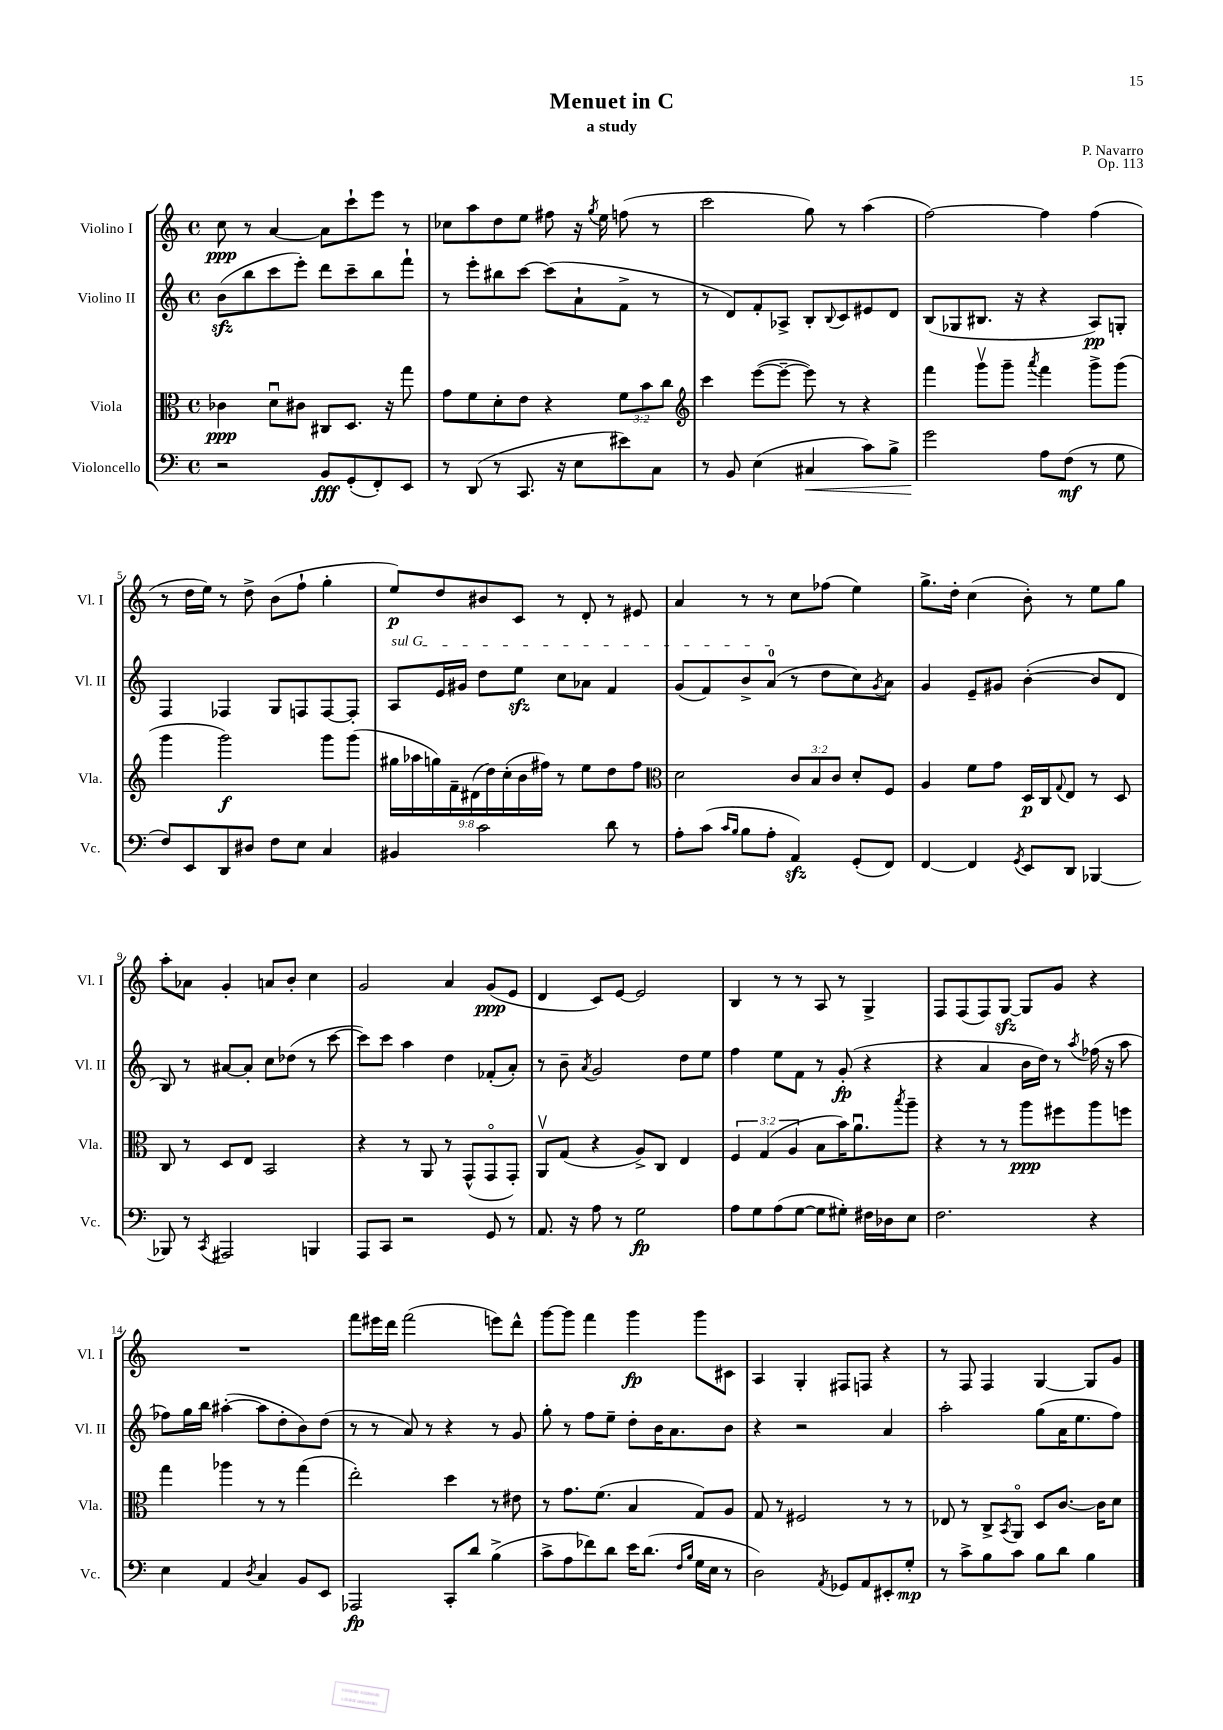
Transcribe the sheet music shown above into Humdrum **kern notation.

**kern	**kern	**kern	**kern
*staff4	*staff3	*staff2	*staff1
*clefF4	*clefC3	*clefG2	*clefG2
*k[]	*k[]	*k[]	*k[]
*M4/4	*M4/4	*M4/4	*M4/4
*met(c)	*met(c)	*met(c)	*met(c)
2r	4c-\	(8b\L	8cc\
.	.	8bb\	8r
.	8du\L	8ccc\	[4a/
.	8c#\J	8eee'\J)	.
8BB/L	8C#/L	8ddd\L	8a\]L
(8GG'/	8.D/J	8ccc~\	8ccc`\
8FF'/)	.	8bb\	8eee\J
.	16r	.	.
8EE/J	8gg\	8fff`\J	8r
=	=	=	=
8r	8g\L	8r	8cc-\L
(8DD/	8f\	8eee'\L	8aa\
8r	8d'\	8bb#\	8dd\
8.CC/	8e\J	[8ccc\J	8ee\J
.	4r	(8ccc\]L	8ff#\
16r	.	.	.
8E\L	.	8a`\	16r
.	.	.	8qgg/
.	.	.	16ee\
8e#\)	12f\L	8f^\J	(8ff\
.	12b\	.	.
8C\J	.	8r	8r
.	12cc\J	.	.
=	=	=	=
*	*clefG2	*	*
8r	4ccc\	8r	2ccc\
8BB/	.	8d/L)	.
(4E\	([8eee\L	8f'/	.
.	8eee~\_J	8A-^/J	.
4C#/	8eee\])	8B'/L	8gg\)
.	.	8qqB/	.
.	8r	8c/	8r
8c\L)	4r	8e#/	(4aa\
8B^\J	.	8d/J	.
=	=	=	=
2g\	4fff\	(8B/L	[2ff\)
.	.	8G-/	.
.	8gggv\L	8.B#/J	.
.	8ggg~\J	.	.
.	.	16r	.
.	8qaaa/	.	.
8A\L	4fff\	4r	4ff\]
(8F\J	.	.	.
8r	8ggg^\L	8A/L)	(4ff\
8G\	(8ggg\J	8G'/J	.
=	=	=	=
8F/L)	4ggg\	4F/	8r
8EE/	.	.	16dd\LL
.	.	.	16ee\JJ)
8DD/	2ggg\)	4F-/	8r
8D#/J	.	.	8dd^\
8F\L	.	8G/L	(8b\L
8E\J	.	8F/	8ff`\J
4C/	8ggg\L	[8F/	4gg'\
.	(8ggg\J	8F'/]J	.
=	=	=	=
4BB#/	18gg#\LL	8A/L	8ee/L)
.	18aa-\	.	.
.	18gg\)	.	.
.	.	16e/L	8dd/
.	18f~\	.	.
.	.	16g#/JJ	.
.	(18d#\	.	.
2c\	.	8dd\L	8b#/
.	18dd\)	.	.
.	(18cc'\	.	.
.	.	8ee\J	8c/J
.	18b\	.	.
.	18ff#\JJ)	.	.
.	8r	8cc\L	8r
.	8ee\L	8a-\J	8d'/
8d\	8dd\	4f/	8r
8r	8ff#\J	.	8e#/
=	=	=	=
*	*clefC3	*	*
8A'\L	2d\	(8g/L	4a/
(8c\J	.	8f/)	.
16qqc/LL	.	.	.
16qqB/JJ	.	.	.
8B\L	.	8b^/	8r
8A'\J	.	(8a/J	8r
4AA/)	12c/L	8r	8cc\L
.	12B/	.	.
.	.	8dd\L	(8ff-\J
.	12c/J	.	.
(8GG'/L	8d'/L	8cc\)	4ee\)
.	.	8qg/	.
8FF/J)	8F/J	8a\J	.
=	=	=	=
[4FF/	4A/	4g/	8.gg^\L
.	.	.	16dd'\Jk
4FF/]	8f\L	8e~/L	(4cc\
.	8g\J	8g#/J	.
8qGG/	.	.	.
8EE/L	16D/LL	([4b'\	8b'\)
.	16C/J	.	.
.	8qqG/	.	.
8DD/J	8E/J	.	8r
[4BBB-/	8r	8b/]L	8ee\L
.	8D/	8d/J	8gg\J
=	=	=	=
8BBB-/]	8C/	8B/)	8aa'\L
8r	8r	8r	8a-\J
8qCC/	.	.	.
2AAA#/	8D/L	[8a#/L	4g'/
.	8E/J	8a#'/]J	.
.	2BB/	8cc\L	8a/L
.	.	(8dd-\J	8b'/J
4BBB/	.	8r	4cc\
.	.	[8ccc\	.
=	=	=	=
8AAA/L	4r	8ccc\]L)	2g/
8CC/J	.	8ccc\J	.
2r	8r	4aa\	.
.	8AA/	.	.
.	8r	4dd\	4a/
.	(8GG^^/L	.	.
8GG/	8GGo/	(8f-'/L	(8g/L
8r	8GG'/J)	8a'/J)	8e/J
=	=	=	=
8.AA/	8AAv/L	8r	4d/
.	(8G/J	8b~\	.
16r	.	.	.
.	.	8qa/	.
8A\	4r	2g/	8c/L)
8r	.	.	[8e/J
2G\	8A^/L)	.	2e/]
.	8C/J	.	.
.	4E/	8dd\L	.
.	.	8ee\J	.
=	=	=	=
8A\L	6F/	4ff\	4B/
8G\	.	.	.
.	(6G/	.	.
(8A\	.	8ee\L	8r
.	6A/	.	.
[8G\J	.	8f\J	8r
8G\]L	8B\L	8r	8A/
8G#'\J)	16b\K)	(8g'/	8r
.	8.au\	.	.
16F#\LL	.	4r	4G^/
16D-\J	.	.	.
.	8qbb/	.	.
8E\J	8aa~\J	.	.
=	=	=	=
2.F\	4r	4r	8F/L
.	.	.	(8F/
.	8r	4a/	8F/)
.	8r	.	[8G/J
.	8aa\L	16b\LL	8G/]L
.	.	16dd\JJ)	.
.	8ff#\	8r	8g/J
.	.	8qaa/	.
4r	8aa\	(16ff-\	4r
.	.	16r	.
.	8ff\J	8aa\	.
=	=	=	=
4E\	4gg\	8ff-\L)	1r
.	.	16gg\L	.
.	.	16bb\JJ	.
4AA/	4aa-\	([4aa#'\	.
8qD/	.	.	.
4C/	8r	8aa#\]L	.
.	8r	8dd'\	.
8BB/L	(4gg\	8b\)	.
8EE/J	.	(8dd\J	.
=	=	=	=
2AAA-/	2ee'\)	8r	8fff\L
.	.	8r	16eee#\L
.	.	.	16ddd\JJ
.	.	8a/)	(2fff\
.	.	8r	.
8CC'/L	4dd\	4r	.
8d/J	.	.	.
(4B^\	8r	8r	8eee\L)
.	8e#\	8g/	8ddd^^\J
=	=	=	=
8c^\L	8r	8gg'\	[8ggg\L
8A\	8.g\L	8r	8ggg\]J
8f-\)	.	8ff\L	4fff\
.	(8.f\J	.	.
8d\J	.	8ee~\J	.
16e\LK	4B/	8dd'\L	4ggg\
(8.d\J	.	.	.
.	.	16b\K	.
.	.	8.a\	.
16qqF/LL	.	.	.
16qqB/JJ	.	.	.
16G\LL	8G/L)	.	8ggg\L
16E\JJ	.	.	.
8r	8A/J	8b\J	8c#\J
=	=	=	=
2D\)	8G/	4r	4A/
.	8r	.	.
.	2F#/	2r	4G'/
8qAA/	.	.	.
8GG-/L	.	.	8F#/L
8AA/	.	.	8F/J
8EE#'/	8r	4a/	4r
8G'/J	8r	.	.
=	=	=	=
8r	8E-/	2aa'\	8r
8c^\L	8r	.	8F/
8B\	8C^/L	.	4F/
.	8qBB/	.	.
8c\J	8AAo/J	.	.
8B\L	8D/L	(8gg\L	[4G/
8d\J	[8.c/J	16a\K	.
.	.	8.ee\	.
4B\	.	.	8G/]L
.	16c\]LK	.	.
.	8d\J	8ff\J)	8g/J
==	==	==	==
*-	*-	*-	*-
